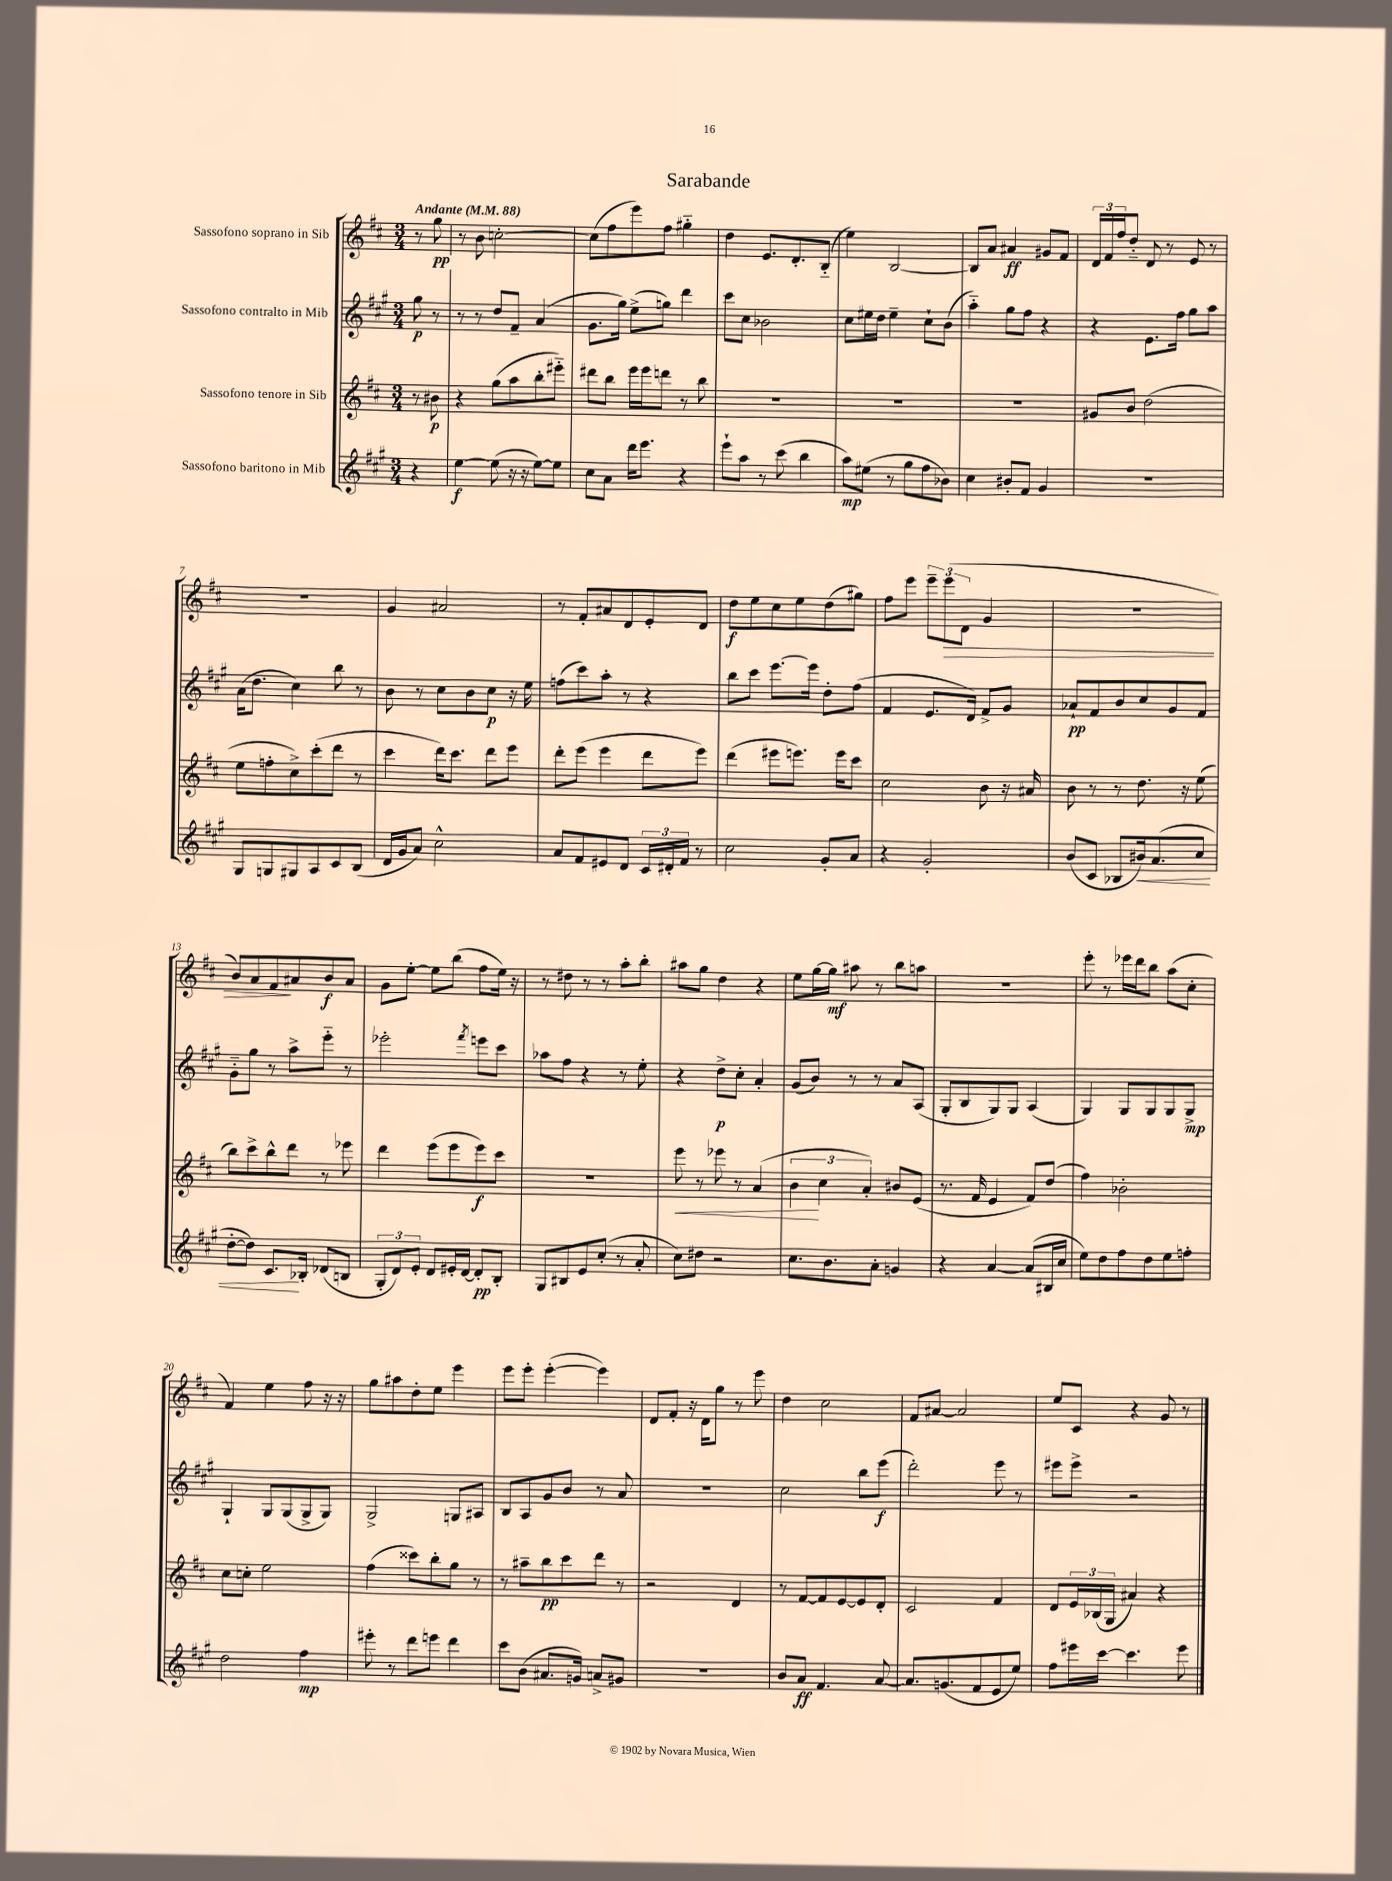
\header { title = "Sarabande" }
<<
\new StaffGroup <<
\new Staff = "s0" \with { instrumentName = "Sassofono soprano in Sib" } {
    \clef treble \key d \major \numericTimeSignature \time 3/4 \partial 4 \tempo "Andante" 4 = 88
    r8 g''8\pp |
    r8 b'8 c''2~-. |
    c''8( fis''8 e'''8) fis''8 gis''4-_ |
    d''4 e'8. d'8.-. b8-_( |
    e''4) b2~ |
    b8 a'8 ais'4\ff gis'8 fis'8 |
    \tuplet 3/2 { d'16 fis'16 fis''16 } d''8-_ d'8 r8 e'8 r8 |
    R2. |
    g'4 ais'2 |
    r8 fis'8-. ais'8 d'8 e'8-. d'8 |
    d''8\f e''8 cis''8 e''8 d''8( gis''8) |
    fis''8 e'''8 \tuplet 3/2 { e'''8-- e'''8\>( d'8 } g'4 |
    R2. |
    b'8) a'8 fis'8\! ais'8 b'8\f ais'8 |
    g'8 e''8~-. e''8 b''8( fis''8 e''16) r16 |
    r8 dis''8 r8 r8 a''8-. b''8-. |
    ais''8 g''8 d''4 r4 |
    e''8 g''16~ g''16\mf ais''8 r8 b''8 a''8 |
    R2. |
    e'''8-. r8 ees'''16 d'''16 b''8 a''8( cis''8-. |
    fis'4) e''4 fis''8 r16 r16 |
    g''8 ais''8 d''8-. e''8 e'''4 |
    e'''8 e'''8-. e'''4~-.( e'''4) |
    d'8 fis'8-. r16 d'16 g''8 r8 e'''8 |
    d''4 cis''2 |
    fis'8 ais'8~ ais'2 |
    e''8 cis'8 r4 g'8 r8 \bar "|." |
}
\new Staff = "s1" \with { instrumentName = "Sassofono contralto in Mib" } {
    \clef treble \key a \major \numericTimeSignature \time 3/4 \partial 4
    gis''8\p r8 |
    r8 r8 d''8 fis'8-- a'4( |
    gis'8. gis''16) e''8->( g''8) d'''4 |
    cis'''8 cis''8 bes'2 |
    cis''8 eis''16 d''16 eis''4-- cis''8-! b'8( |
    a''4-_) gis''8 fis''8 r4 |
    r4 e'8. fis''16 gis''8 a''8 |
    a'16( d''8. cis''4) b''8 r8 |
    b'8 r8 cis''8 b'8 cis''8\p r16 e''16 |
    f''8( cis'''8) a''8-. r8 r4 |
    b''8 cis'''8 e'''8.~ e'''16 d''8-. fis''8( |
    fis'4 e'8. d'16) fis'8-> gis'8 |
    aes'8-!\pp fis'8 b'8 cis''8 gis'8 fis'8 |
    gis'8-_ gis''8 r8 a''8-> e'''8-_ r8 |
    ees'''2-. \acciaccatura { fis'''8 } e'''8 cis'''8 |
    aes''8 fis''8 r4 r8 e''8-. |
    r4 d''8->\p cis''8-. a'4-. |
    gis'8( b'8) r8 r8 a'8 a8( |
    gis8-. b8 gis8) gis8 a4( |
    gis4) gis8 gis8 gis8 gis8->\mp |
    gis4-! gis8 gis8( gis8-> gis8) |
    gis2-> g8 ais8 |
    b8 a8 gis'8 b'8 r8 a'8 |
    R2. |
    cis''2 b''8 e'''8\f( |
    d'''2-.) e'''8 r8 |
    eis'''8 eis'''8-> r2 \bar "|." |
}
\new Staff = "s2" \with { instrumentName = "Sassofono tenore in Sib" } {
    \clef treble \key d \major \numericTimeSignature \time 3/4 \partial 4
    r8 bis'8\p |
    r4 g''8( a''8 b''8-. eis'''8-_) |
    dis'''8 b''8 e'''16 e'''16 d'''8 r8 b''8 |
    R2. |
    R2. |
    R2. |
    gis'8 b'8 d''2( |
    e''8 f''8-. cis''8->) cis'''8-.( d'''8 r8 |
    cis'''4 d'''16) cis'''8. d'''8 e'''8 |
    d'''8-. e'''8( e'''4 d'''8 e'''8) |
    d'''4( eis'''8 e'''8.) e'''16 cis'''8 |
    cis''2 b'8 r16 ais'16 |
    b'8 r8 r8 d''8. r16 e''8( |
    b''8) cis'''8-> b''8-^ d'''8 r8 ees'''8 |
    d'''4 e'''8( e'''8 e'''8\f) cis'''8 |
    R2. |
    e'''8\< r8 ees'''8 r8 a'4( |
    \tuplet 3/2 { b'4\! cis''4 a'4-.) } bis'8 e'8( |
    r8. fis'16 e'4 fis'8) d''8( |
    fis''4) bes'2-. |
    cis''8 c''8-. e''2 |
    fis''4( cisis'''8) b''8-. g''8 r8 |
    r8 ais''8-- b''8\pp cis'''8 d'''8 r8 |
    r2 d'4 |
    r8 fis'8~ fis'8 e'8~ e'8 d'8-. |
    cis'2 fis'4 |
    d'8 \tuplet 3/2 { e'16 bes16( g16 } ais'4) r4 \bar "|." |
}
\new Staff = "s3" \with { instrumentName = "Sassofono baritono in Mib" } {
    \clef treble \key a \major \numericTimeSignature \time 3/4 \partial 4
    r4 |
    e''4~\f e''8( r16 r16 e''8~) e''8 |
    cis''8 a'8 d'''16 e'''8. r4 |
    e'''8-! a''8 r8 cis'''8( b''4 |
    a''8\mp) eis''8( r8 gis''8 fis''8 bes'8) |
    cis''4 bis'8-. fis'8 gis'4 |
    r2. |
    gis8 g8 gis8 a8 cis'8 b8( |
    d'16 gis'16 a'8) cis''2-^ |
    a'8 fis'8 eis'8 d'8 \tuplet 3/2 { cis'16 dis'16-. fis'16 } r8 |
    cis''2 gis'8-. a'8 |
    r4 gis'2-. |
    b'8( cis'8 bes8 bis'16\<) a'8.( cis''8 |
    d''8~-. d''8) cis'8.\! bes16-. des'8( b8 |
    \tuplet 3/2 { gis8-. d'8) e'8-. } d'8 eis'16-. d'16~ d'8-.\pp b8-. |
    gis8 bis8 e'8 cis''8-.( r8 a'8-. |
    cis''8) dis''8 r2 |
    cis''8. b'8. a'8-. g'4 |
    r4 a'4~ a'8( bis16 cis''16 |
    e''8) d''8 fis''8 d''8 e''8 f''8-. |
    d''2 fis''4\mp |
    eis'''8-. r8 d'''8 e'''8 d'''4 |
    cis'''8 b'8( ais'8. g'16) a'8-> gis'8 |
    R2. |
    b'8 a'8\ff fis'4. a'8~ |
    a'8. g'8.( fis'8 e'8 e''8) |
    fis''8 eis'''16 cis'''16~ cis'''4. eis'''8 \bar "|." |
}
>>
>>
